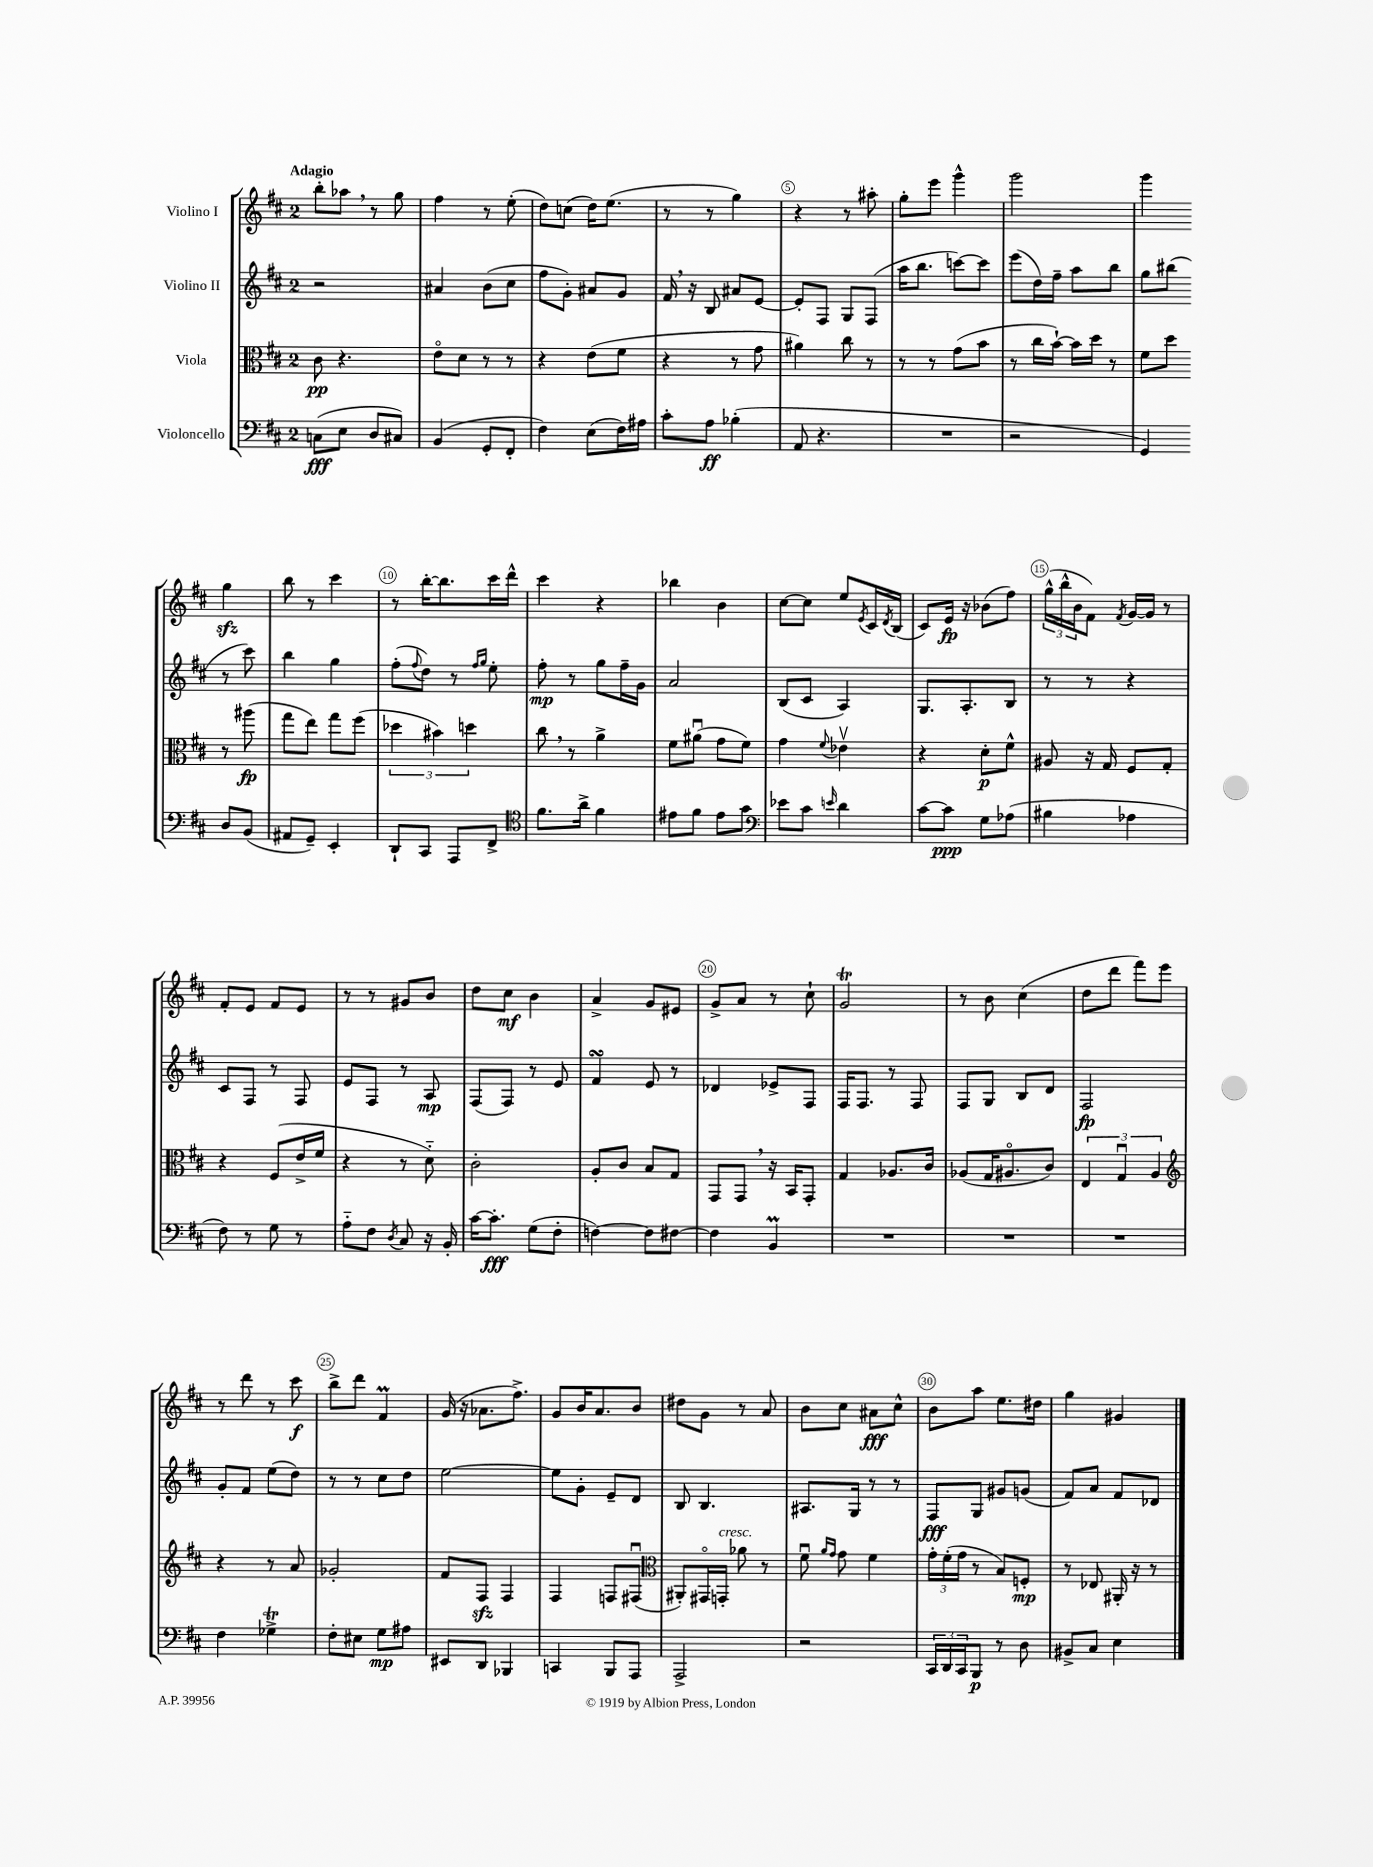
<<
\new StaffGroup <<
\new Staff = "s0" \with { instrumentName = "Violino I" } {
    \clef treble \key d \major \once \override Staff.TimeSignature.style = #'single-digit \time 2/4 \tempo "Adagio"
    b''8-. aes''8 \breathe r8 g''8 |
    fis''4 r8 e''8-.( |
    d''8) c''8( d''16) e''8.( |
    r8 r8 g''4) |
    r4 r8 ais''8-. |
    g''8-. e'''8 g'''4-^ |
    g'''2 |
    g'''4 g''4\sfz |
    b''8 r8 cis'''4 |
    r8 b''16~-. b''8. cis'''16 d'''16-^ |
    cis'''4 r4 |
    bes''4 b'4 |
    cis''8~ cis''8 e''8 \acciaccatura { e'8 } cis'16 \acciaccatura { d'8 } b16( |
    cis'8) e'16\fp r16 bes'8( fis''8) |
    \tuplet 3/2 { g''16-^( b''16-^ b'16 } fis'8) \acciaccatura { fis'8 } g'16~ g'16 r8 |
    fis'8-. e'8 fis'8 e'8 |
    r8 r8 gis'8 b'8 |
    d''8 cis''8\mf b'4 |
    a'4-> g'8 eis'8 |
    g'8-> a'8 r8 cis''8-! |
    g'2\trill |
    r8 b'8 cis''4( |
    d''8 d'''8 fis'''8) e'''8 |
    r8 d'''8 r8 cis'''8\f |
    b''8-> d'''8 fis'4\prall |
    g'16( r16 aes'8. fis''8.->) |
    g'8 b'16 a'8. b'8 |
    dis''8 g'8 r8 a'8 |
    b'8 cis''8 ais'8\fff cis''8-^ |
    b'8 a''8 e''8. dis''16 |
    g''4 gis'4 \bar "|." |
}
\new Staff = "s1" \with { instrumentName = "Violino II" } {
    \clef treble \key d \major \once \override Staff.TimeSignature.style = #'single-digit \time 2/4
    r2 |
    ais'4 b'8( cis''8 |
    fis''8 g'8-.) ais'8 g'8 |
    fis'16 \breathe r16 b8 ais'8 e'8~ |
    e'8-. fis8 g8 fis8( |
    a''16 b''8. c'''8~) c'''8 |
    e'''8( d''16) fis''16-- a''8 b''8 |
    g''8 bis''8( r8 cis'''8) |
    b''4 g''4 |
    fis''8-.( \appoggiatura { fis''8 } d''8) r8 \grace { fis''16 g''16 } e''8-. |
    fis''8-.\mp r8 g''8 fis''16-- g'16 |
    a'2 |
    b8( cis'8 a4) |
    g8. a8.-. b8 |
    r8 r8 r4 |
    cis'8 fis8 r8 fis8 |
    e'8 fis8 r8 a8\mp |
    fis8( fis8) r8 e'8 |
    fis'4\turn e'8 r8 |
    des'4 ees'8-> fis8 |
    fis16 fis8. r8 fis8 |
    fis8 g8 b8 d'8 |
    fis2\fp |
    g'8-. fis'8 e''8( d''8) |
    r8 r8 cis''8 d''8 |
    e''2~ |
    e''8 g'8-. e'8-- d'8 |
    b8 b4. |
    ais8. g16 r8 r8 |
    fis8\fff g8 gis'8 g'8( |
    fis'8) a'8 fis'8 des'8 \bar "|." |
}
\new Staff = "s2" \with { instrumentName = "Viola" } {
    \clef alto \key d \major \once \override Staff.TimeSignature.style = #'single-digit \time 2/4
    cis'8\pp r4. |
    e'8\flageolet d'8 r8 r8 |
    r4 e'8( fis'8 |
    r4 r8 g'8 |
    ais'4) cis''8 r8 |
    r8 r8 g'8( b'8 |
    r8 cis''16 b'16~-!) b'16 d''16 r8 |
    fis'8 d''8 r8 ais''8\fp( |
    g''8 e''8) g''8 fis''8( |
    \tuplet 3/2 { des''4 bis'4) d''4 } |
    cis''8 \breathe r8 a'4-> |
    fis'8 ais'8\downbow( g'8 fis'8) |
    g'4 \appoggiatura { fis'8 } ees'4\upbow |
    r4 d'8-.\p fis'8-^ |
    ais8 r16 g16 fis8 g8-. |
    r4 fis8( e'16-> fis'16 |
    r4 r8 d'8-_) |
    cis'2-. |
    a8-. cis'8 b8 g8 |
    g,8 g,8 \breathe r16 b,16 g,8-. |
    g4 aes8. cis'16 |
    aes8( g16 ais8.\flageolet cis'8) |
    \tuplet 3/2 { e4 g4\downbow a4 } |
    \clef treble r4 r8 a'8 |
    ges'2-. |
    fis'8 fis8\sfz fis4 |
    fis4 f8 fis8\downbow( |
    \clef alto ais,8-.) gis,16\flageolet g,16-.^\markup { \italic "cresc." } aes'8 r8 |
    fis'8\downbow \grace { a'16 g'16 } g'8 fis'4 |
    \tuplet 3/2 { g'16-. fis'16-.( g'16 } r8 b8) f8-.\mp |
    r8 ees8 ais,16-. r16 r8 \bar "|." |
}
\new Staff = "s3" \with { instrumentName = "Violoncello" } {
    \clef bass \key d \major \once \override Staff.TimeSignature.style = #'single-digit \time 2/4
    c8\fff( e8 d8 cis8) |
    b,4( g,8-. fis,8-. |
    fis4) e8( fis16) ais16 |
    cis'8-. a8\ff bes4-.( |
    a,8 r4. |
    R2 |
    r2 |
    g,4) d8 b,8( |
    ais,8 g,8--) e,4-. |
    d,8-! cis,8 a,,8 fis,8-> |
    \clef tenor fis'8. a'16-> fis'4 |
    eis'8 fis'8 eis'8 g'8 |
    \clef bass ees'8 cis'8 \grace { e'16 } d'4 |
    cis'8~ cis'8\ppp g8 aes8( |
    bis4 aes4 |
    fis8) r8 g8 r8 |
    a8-_ fis8 \acciaccatura { d8 } cis8 r16 b,16-. |
    cis'16~ cis'8.-.\fff g8( fis8-. |
    f4~) f8 fis8~ |
    fis4 b,4\prall |
    R2 |
    R2 |
    R2 |
    fis4 ges4->\trill |
    fis8-. eis8 g8\mp ais8 |
    eis,8 d,8 bes,,4 |
    c,4 b,,8 a,,8 |
    a,,2-> |
    r2 |
    \tuplet 3/2 { cis,16 d,16 cis,16 } b,,8\p r8 d8 |
    bis,8-> cis8 e4 \bar "|." |
}
>>
>>
\layout { \context { \Score \override BarNumber.break-visibility = ##(#f #t #t) barNumberVisibility = #(every-nth-bar-number-visible 5) \override BarNumber.stencil = #(make-stencil-circler 0.1 0.3 ly:text-interface::print) } }
